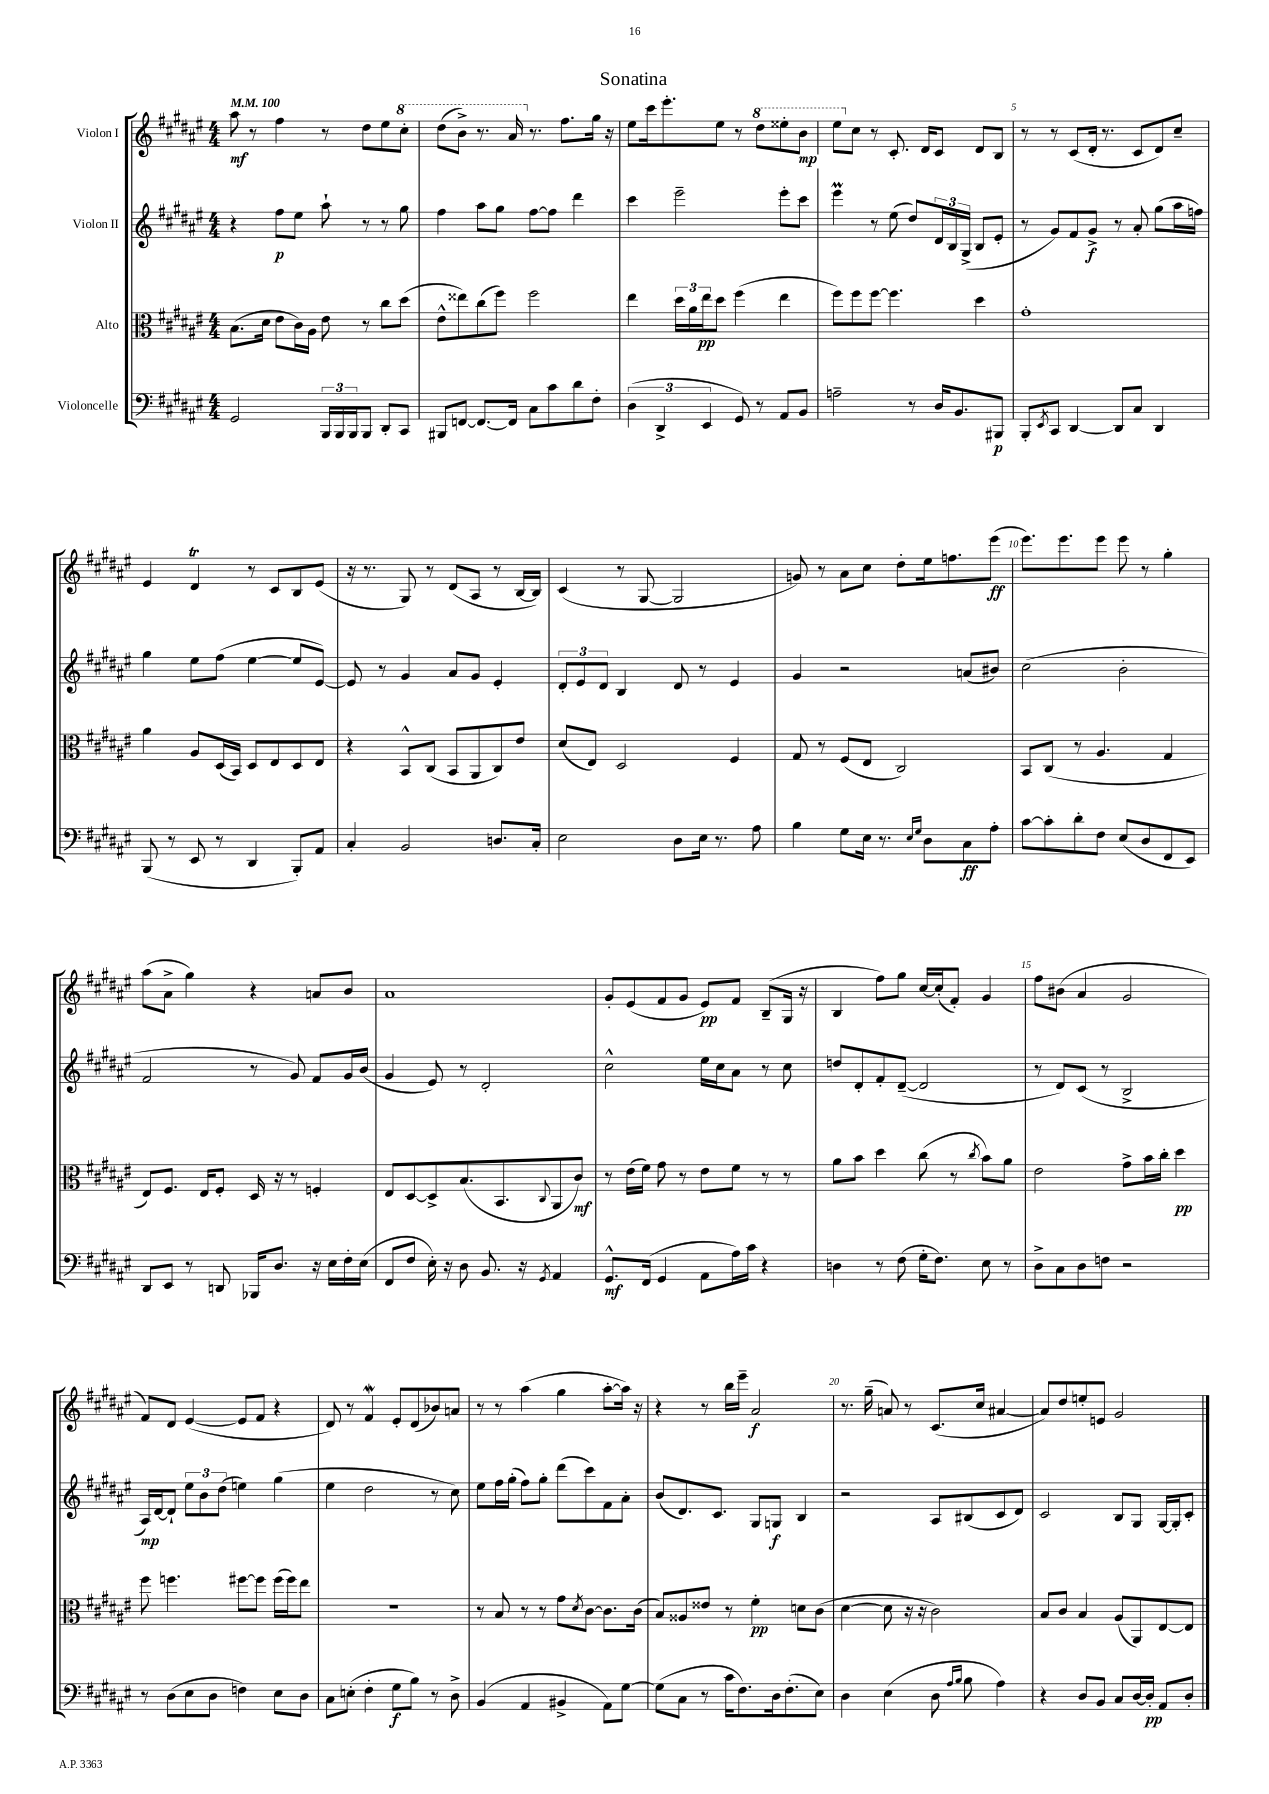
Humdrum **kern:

**kern	**kern	**kern	**kern
*staff4	*staff3	*staff2	*staff1
*clefF4	*clefC3	*clefG2	*clefG2
*k[f#c#g#d#a#e#]	*k[f#c#g#d#a#e#]	*k[f#c#g#d#a#e#]	*k[f#c#g#d#a#e#]
*M4/4	*M4/4	*M4/4	*M4/4
*MM100	*MM100	*MM100	*MM100
2GG#/	(8.B\L	4r	8aa#\
.	.	.	8r
.	16d#\Jk	.	.
.	8e#\L	8ff#\L	4ff#\
.	16c#\L)	8ee#\J	.
.	16A#\JJ	.	.
24BBB/LL	8e#\	8aa#`\	8r
24BBB/	.	.	.
24BBB/J	.	.	.
8BBB/J	8r	8r	8dd#\L
8DD#'/L	8cc#\L	8r	8ee#\
8CC#/J	(8dd#\J	8gg#\	8ccc#'\J
=	=	=	=
8BBB#/L	8e#^^\L	4ff#\	(8ddd#\L
[8FF/J	8ee##\)	.	8bb^\J)
8.FF/_L	(8cc#\	8aa#\L	8.r
.	8ff#\J)	8gg#\J	.
16FF/]Jk	.	.	16aa#/
8C#\L	2ff#\	[8ff#\L	8.r
8c#\	.	8ff#\]J	.
.	.	.	8.ff#\L
8d#\	.	4ddd#\	.
8F#'\J	.	.	16gg#\Jk
.	.	.	16r
=	=	=	=
(6D#\	4ee#\	4ccc#\	8ee#\L
.	.	.	16ccc#\k
6DD#^/	.	.	.
.	.	.	8.eee#'\
.	24dd#\LL	2eee#~\	.
.	24a#\	.	.
6EE#/	24ee#\J	.	.
.	8dd#\J	.	8ee#\J
8GG#/)	(4ff#\	.	8r
8r	.	.	8ddd#\L
8AA#/L	4ee#\	8eee#'\L	8eee##'\
8BB/J	.	8ccc#\J	8bb\J
=	=	=	=
2A~\	8ff#\L)	4eee#\	8eee#\L
.	8ff#\	.	8cc#\J
.	[8ff#\J	8r	8r
.	4.ff#\]	(8ee#\	8.c#'/
8r	.	8dd#/L)	.
.	.	.	16d#/LK
16D#/LK	.	24d#/L	8c#/J
.	.	24B/	.
8.BB/	.	.	.
.	.	(24G#^/JJ	.
.	4dd#\	8B/L	8d#/L
8BBB#/J	.	8e#'/J	8B/J
=	=	=	=
8BBB'/L	1g#'	8r	8r
8qEE#/	.	.	.
8CC#/J	.	8g#/L)	8r
[4DD#/	.	8f#/	(8c#/L
.	.	8g#^/J	16d#'/Jk
.	.	.	8.r
8DD#/]L	.	8r	.
8C#/J	.	8a#'/	8c#/L
4DD#/	.	(8gg#\L	8d#/)
.	.	16aa#\L	8cc#~/J
.	.	16ff\JJ)	.
=	=	=	=
(8BBB/	4a#\	4gg#\	4e#/
8r	.	.	.
8EE#/	8A#/L	8ee#\L	4d#/
8r	(16D#/L	(8ff#\J	.
.	16BB/JJ)	.	.
4DD#/	8D#/L	[4ee#\	8r
.	8E#/	.	8c#/L
8BBB'/L)	8D#/	8ee#/]L	8B/
8AA#/J	8E#/J	[8e#/J)	(8e#/J
=	=	=	=
4C#'/	4r	8e#/]	16r
.	.	.	8.r
.	.	8r	.
2BB/	8BB^^/L	4g#/	8G#/)
.	(8C#/J	.	8r
.	8BB/L	8a#/L	(8d#/L
.	8AA#/	8g#/J	8A#/J
8.D/L	8C#/)	4e#'/	8r
.	8e#/J	.	[16B/LL
16C#'/Jk	.	.	16B/]JJ)
=	=	=	=
2E#\	(8d#/L	12d#'/L	(4c#/
.	.	12e#/	.
.	8E#/J)	.	.
.	.	12d#/J	.
.	2D#/	4B/	8r
.	.	.	[8G#/
8D#\L	.	8d#/	2G#/]
16E#\Jk	.	8r	.
8.r	.	.	.
.	4F#/	4e#/	.
8A#\	.	.	.
=	=	=	=
4B\	8G#/	4g#/	8g/)
.	8r	.	8r
8G#\L	(8F#/L	2r	8a#\L
16E#\Jk	8E#/J	.	8cc#\J
8.r	.	.	.
.	2C#/)	.	8dd#'\L
16qqE#/LL	.	.	.
16qqG#/JJ	.	.	.
8D#\L	.	.	16ee#\k
.	.	.	8.ff\
8C#\	.	(8a/L	.
8A#'\J	.	8b#/J)	(8eee#\J
=	=	=	=
[8c#\L	8BB/L	(2cc#\	8.eee#\L)
8c#'\]	(8C#/J	.	.
.	.	.	8.eee#\
8d#'\	8r	.	.
8F#\J	4.A#/	.	8eee#\J
(8E#/L	.	2b'\	8eee#\
8D#/	.	.	8r
8FF#/	4G#/	.	4gg#'\
8EE#/J)	.	.	.
=	=	=	=
8DD#/L	8E#/L)	2f#/	(8aa#\L
8EE#/J	8.F#/J	.	8a#^\J
8r	.	.	4gg#\)
.	16E#/LK	.	.
8DD/	8F#'/J	.	.
16BBB-/LK	16D#/	8r	4r
8.D#/J	16r	.	.
.	8r	8g#/)	.
16r	4F'/	8f#/L	8a/L
16E#\LL	.	.	.
16F#'\	.	16g#/L	8b/J
(16E#\JJ	.	(16b/JJ	.
=	=	=	=
8FF#/L	8E#/L	4g#/	1a#
8F#/J	[8D#/	.	.
16E#'\)	8D#^/]	8e#/)	.
16r	.	.	.
8D#\	(8.B/	8r	.
8.BB/	.	2d#'/	.
.	8.BB/	.	.
16r	.	.	.
8qGG#/	8qqC#/	.	.
4AA#/	8AA#/	.	.
.	8c#/J)	.	.
=	=	=	=
8.GG#^^/L	8r	2cc#^^\	8g#'/L
.	(16e#\LL	.	(8e#/
(16FF#/Jk	16f#\JJ)	.	.
4GG#/	8g#\	.	8f#/
.	8r	.	8g#/J
8AA#\L	8e#\L	16ee#\LL	8e#/L)
.	.	16cc#\J	.
16A#\L)	8f#\J	8a#\J	8f#/J
16c#\JJ	.	.	.
4r	8r	8r	(8B~/L
.	8r	8cc#\	16G#/Jk
.	.	.	16r
=	=	=	=
4D\	8a#\L	8dd/L	4B/
.	8b\J	8d#'/	.
8r	4dd#\	8f#'/	8ff#\L)
(8F#\	.	([8d#~/J	8gg#\J
16G#'\LK	(8cc#\	2d#/]	[16cc#/LL
8.F#\J)	.	.	(16cc#'/]J
.	8r	.	8f#'/J)
.	8qcc#/	.	.
8E#\	8b\L)	.	4g#/
8r	8a#\J	.	.
=	=	=	=
8D#^\L	2e#\	8r	8ff#\L
8C#\	.	8d#/L)	(8b#\J
8D#\	.	(8c#/J	4a#/
8F\J	.	8r	.
2r	8g#^\L	2B^/	2g#/
.	16b\L	.	.
.	16cc#'\JJ	.	.
.	4dd#\	.	.
=	=	=	=
8r	8ff#\	16A#/LL)	8f#/L)
.	.	[16d#/J	.
(8D#\L	4.ff\	8d#`/]J	8d#/J
8E#\	.	12ee#\L	([4e#/
.	.	12b\	.
8D#\J	.	.	.
.	.	(12dd#\J	.
4F\)	[8ff#\L	4ee\)	8e#/]L
.	8ff#\]J	.	8f#/J
8E#\L	(16ff#\LL	(4gg#\	4r
.	16ff#\J)	.	.
8D#\J	8ee#\J	.	.
=	=	=	=
8C#\L	1r	4ee#\	8d#/)
(8E'\J	.	.	8r
4F#'\	.	2dd#\	4f#/
8G#\L	.	.	8e#'/L
8B\J)	.	.	(8d#/
8r	.	8r	8b-/)
8D#^\	.	8cc#\)	8a/J
=	=	=	=
(4BB/	8r	8ee#\L	8r
.	8B/	16ff#\L	8r
.	.	(16gg#'\JJ	.
4AA#/	8r	8ff#\L)	(4aa#\
.	8r	8gg#'\J	.
4BB#^/	8g#\L	(8ddd#\L	4gg#\
.	8qd#/	.	.
.	[8c#\J	8ccc#\)	.
8AA#\L)	8.c#\]L	8f#\	[8aa#'\L
[8G#\J	.	8a#'\J	16aa#\]Jk)
.	(16c#\Jk	.	16r
=	=	=	=
(8G#\]L	8B/L)	(8b/L	4r
8C#\J	8A##/	8.d#/)	.
8r	8e##/J	.	8r
.	.	8.c#/J	.
16c#\LK	8r	.	16bb\LL
8.F#\)	.	.	16eee#~\JJ
.	4f#'\	8G#/L	2a#/
16D#\k	.	8G/J	.
(8.F#'\	.	.	.
.	8d\L	4B/	.
8E#\J)	(8c#\J	.	.
=	=	=	=
4D#\	[4d#\	2r	8.r
.	.	.	(16gg#~\
(4E#\	8d#\]	.	8a/)
.	16r	.	8r
.	16r	.	.
8D#\	2c#\)	8A#/L	(8.c#/L
16qqA#/LL	.	.	.
16qqB/JJ	.	.	.
8B\	.	(8B#/	.
.	.	.	16cc#/Jk
4A#\)	.	8c#/	[4a#/
.	.	8d#/J)	.
=	=	=	=
4r	8B/L	2c#/	8a#/]L)
.	8c#/J	.	8dd#/
8D#/L	4B/	.	8ee'/
8BB/J	.	.	8e/J
8C#/L	(8A#/L	8B/L	2g#/
[16D#/L	8AA#/)	8G#/J	.
16D#'/]JJ	.	.	.
8AA#/L	[8E#/	[16G#/LL	.
.	.	16G#'/]J	.
8D#'/J	8E#/]J	8c#'/J	.
==	==	==	==
*-	*-	*-	*-
